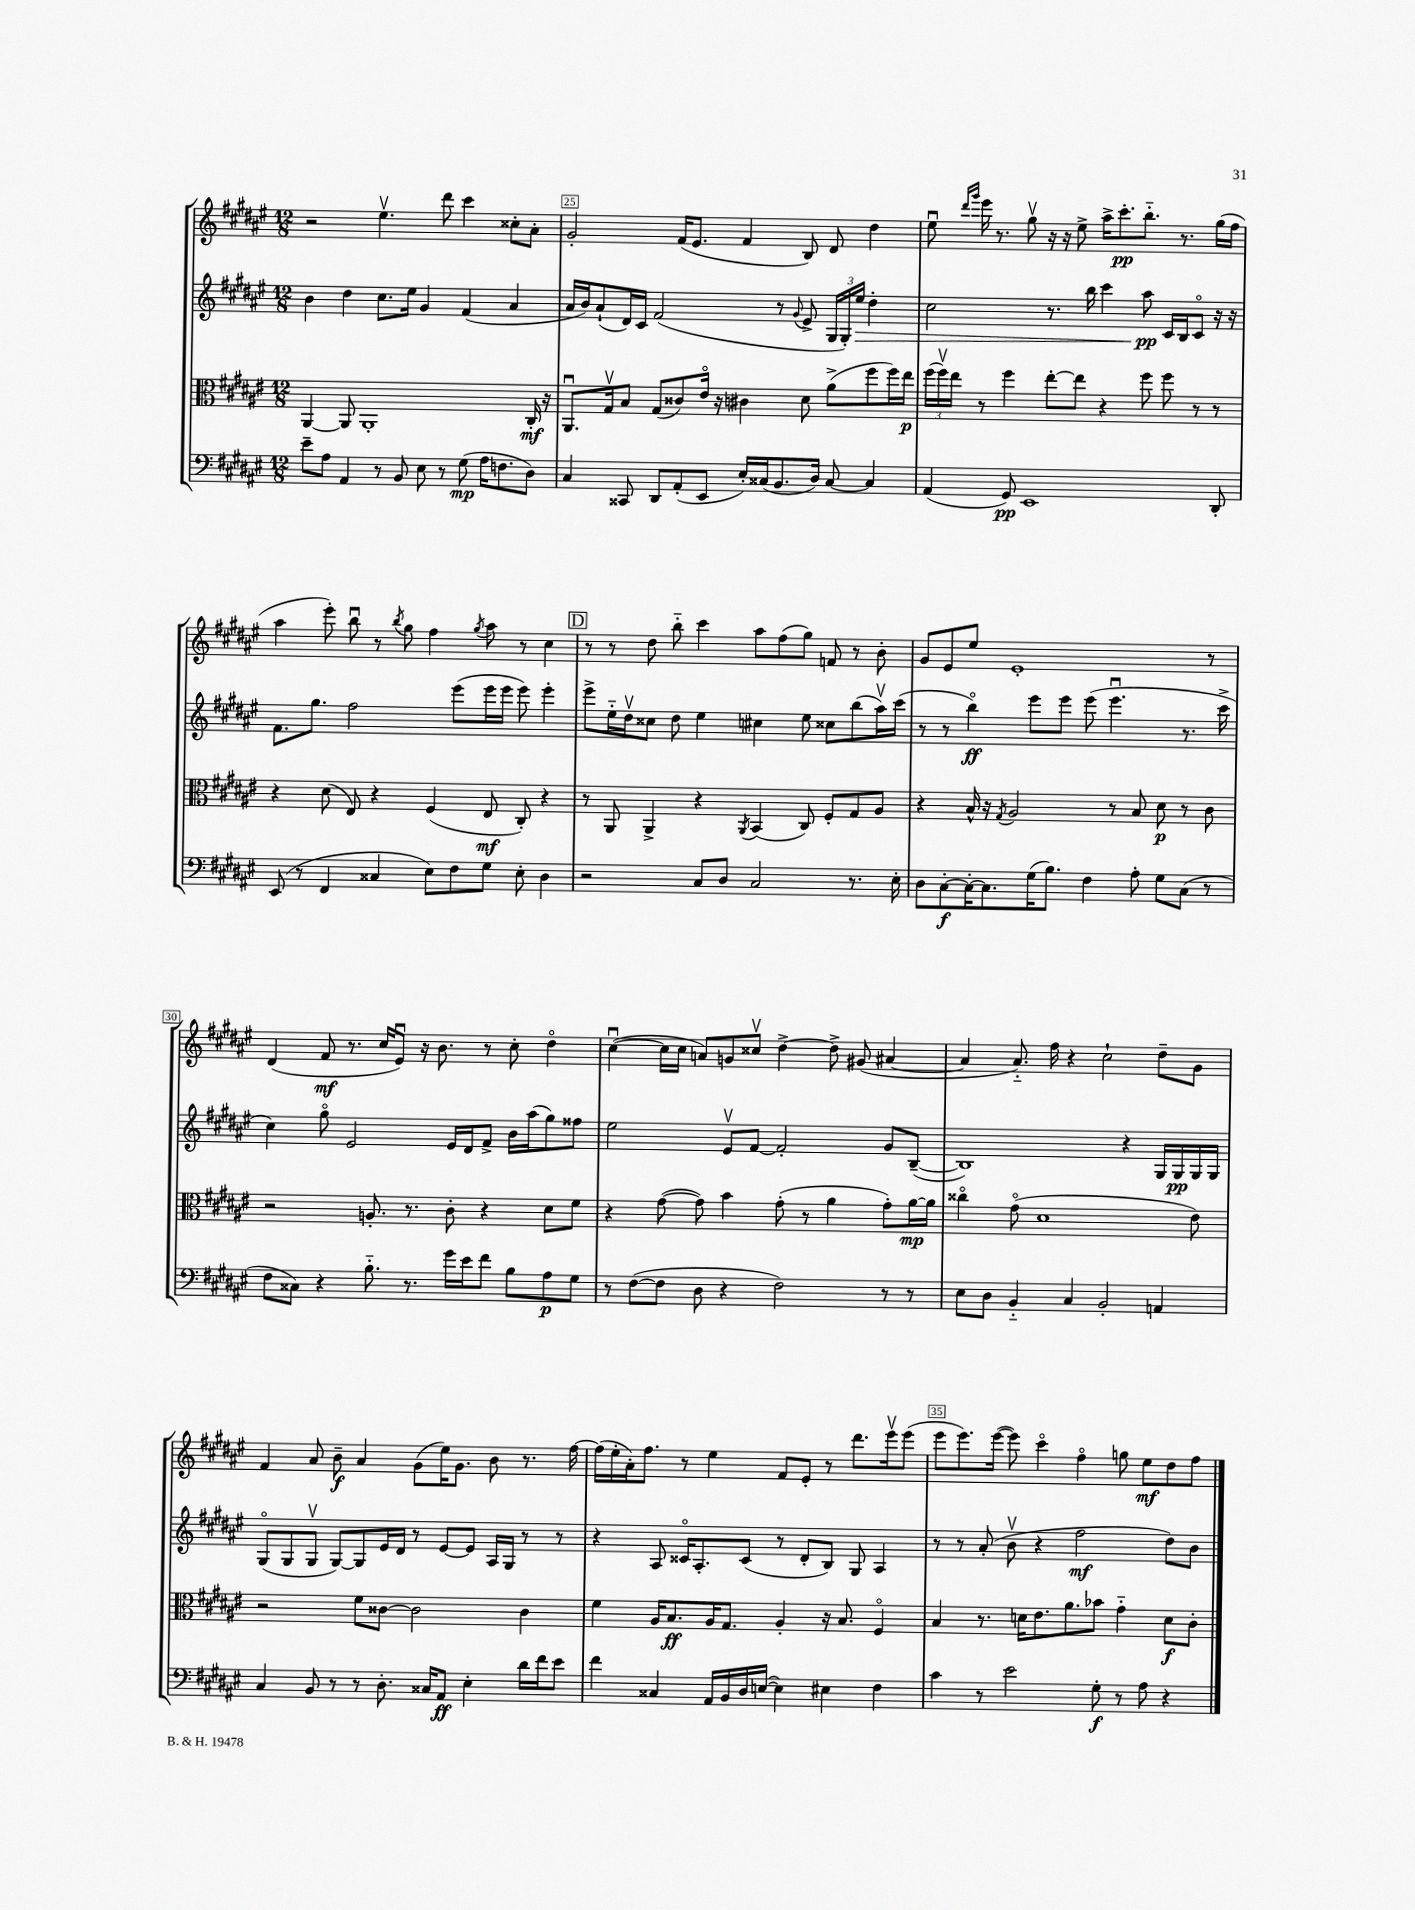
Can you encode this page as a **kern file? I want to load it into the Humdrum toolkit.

**kern	**kern	**kern	**kern
*staff4	*staff3	*staff2	*staff1
*clefF4	*clefC3	*clefG2	*clefG2
*k[f#c#g#d#a#e#]	*k[f#c#g#d#a#e#]	*k[f#c#g#d#a#e#]	*k[f#c#g#d#a#e#]
*M12/8	*M12/8	*M12/8	*M12/8
8e#~	[4AA#	4b	2r
8A#	.	.	.
4AA#	8AA#]	4dd#	.
.	1AA#'	.	.
8r	.	8.cc#	4.ee#v
8BB	.	.	.
.	.	16ee#	.
8E#	.	4g#	.
8r	.	.	8ddd#
(8G#	.	(4f#	4ccc#
16A#	.	.	.
8.F	.	.	.
.	.	4a#	8cc##'
8D#)	16C#'	.	8a#'
.	16r	.	.
=	=	=	=
4C#	8.AA#u	16a#	2g#'
.	.	16b)	.
.	.	(8a#`	.
.	16G#v	.	.
8CC##	8B	16d#)	.
.	.	16c#	.
8DD#	(8G#	(2f#	.
(8AA#'	8c##)	.	(16f#
.	.	.	8.e#
8EE#	16e#o	.	.
.	16r	.	.
16E#')	4c#	.	4f#
(16C##	.	.	.
8.BB	.	8r	.
.	.	8qqg#	.
.	8d#	8e#^	8B)
16D#)	.	.	.
[8C##	(8a#^	24G#	8d#
.	.	24G#')	.
.	.	24ee#	.
4C##]	8ff#	4dd#'	4dd#
.	16ff#)	.	.
.	16ee#	.	.
=	=	=	=
(4AA#	(24ff#	2cc#	8ee#u
.	24ff#v)	.	.
.	24ee#	.	.
.	.	.	16qqddd#
.	.	.	16qqggg#
.	8r	.	16eee#
.	.	.	8.r
8GG#)	4ff#	.	.
1EE#	.	.	8gg#v
.	[8ee#'	8.r	16r
.	.	.	16r
.	8ee#]	.	8ee#^
.	.	16bb	.
.	4r	4ccc#	16aa#^
.	.	.	8.ccc#'
.	8ff#	8aa#	8.bb'~
.	8ff#	16c#	.
.	.	16B	8.r
.	8r	8c#o	.
8DD#'	8r	16r	(16gg#
.	.	16r	16ff#
=	=	=	=
(8EE#	4r	8.f#	4aa#
8r	.	.	.
.	.	8.gg#	.
4FF#	(8d#	.	8eee#')
.	8E#)	2ff#	8bbu
4C##	4r	.	8r
.	.	.	8qbb
.	.	.	8gg#
8E#)	(4F#	.	4ff#
8F#	.	(8eee#	.
.	.	.	8qgg#
8G#	8E#	16eee#	8aa#
.	.	16eee#	.
8E#'	8C#')	8eee#)	8r
4D#	4r	4eee#'	4cc#
=	=	=	=
2r	8r	8eee#^	8r
.	8AA#	16ee#'~	8r
.	.	16dd#v	.
.	4AA#^	8cc##	8dd#
.	.	8dd#	8bb'~
8C#	4r	4ee#	4ccc#
8D#	.	.	.
.	8qAA#	.	.
2C#	(4BB	4cc#	8aa#
.	.	.	(8ff#
.	8C#)	8ee#	8gg#)
.	8F#'	8cc##	8f
8.r	8G#	(8bb	8r
.	8A#	16aa#v)	8b'
16E#'	.	(16ccc#	.
=	=	=	=
8D#	4r	8r	8g#
[8C#'	.	8r	8e#
16C#'_	16B^^	4bbo)	8ee#
8.C#]	16r	.	.
.	8qG#	.	.
.	2A#	.	1e#'
(16G#	.	8eee#	.
8.B)	.	.	.
.	.	8eee#	.
4F#	.	(8eee#	.
.	8r	4.eee#u	.
8A#'	8B	.	.
8G#	8d#	.	.
(8C#	8r	8.r	.
8r	8c#	.	8r
.	.	16ccc#^	.
=	=	=	=
8F#	2r	4cc#)	(4d#
8C##)	.	.	.
4r	.	8gg#o	8f#
.	.	2e#	8.r
8.B'~	8.A'	.	.
.	.	.	16cc#
.	.	.	8e#u)
8.r	8.r	.	.
.	.	.	16r
.	.	.	8.b
16g#	8c#'	16e#	.
16e#	.	16d#	.
8f#	4r	8f#^	8r
8B	.	16b	8cc#'
.	.	(16aa#	.
8A#	8d#	8gg#)	4dd#o
8G#	8f#	8ff##	.
=	=	=	=
8r	4r	2ee#	([4cc#u
([8F#	.	.	.
8F#]	([8g#	.	16cc#]
.	.	.	16cc#
8D#	8g#])	.	8a)
4r	4b	8e#v	8g
.	.	[8f#	8cc##v
2F#)	(8g#'	2f#']	[4dd#^
.	8r	.	.
.	4a#	.	8dd#^]
.	.	.	(8g#
8r	8g#')	8g#	[4a#
8r	[16a#	([8B~	.
.	16a#]	.	.
=	=	=	=
8E#	4cc##o	1B])	4a#]
8D#	.	.	.
4BB'~	(8g#o	.	8.a#'~)
.	1d#	.	.
.	.	.	16ff#
4C#	.	.	4r
2BB'	.	.	2cc#`
.	.	4r	.
4AA	.	16G#	8dd#~
.	.	16G#	.
.	8e#)	16G#	8g#
.	.	16G#	.
=	=	=	=
4C#	2r	(8G#o	4f#
.	.	8G#	.
8BB	.	8G#v	8a#
8r	.	[8G#)	8b~
8r	8f#	8G#]	4a#
8.D#'	[8c##	16e#	.
.	.	16d#	.
.	2c##]	8r	(8g#
16C##	.	.	.
8AA#	.	[8e#	16ee#)
.	.	.	8.g#
4E#'	.	8e#]	.
.	.	16A#	8b
.	.	16G#	.
16d#	4c##	8r	8.r
16f#	.	.	.
8e#	.	8r	.
.	.	.	[16ff#
=	=	=	=
4f#	4f#	4r	(16ff#]
.	.	.	16ee#'
.	.	.	16a#')
.	.	.	8.ff#
4C##	16A#	8A#	.
.	8.B	.	.
.	.	16c##o	8r
.	.	8.A#'	.
16AA#	16A#	.	4ee#
16BB	8.G#	.	.
16D#	.	(8c##	.
([16E	.	.	.
4E])	4A#'	8r	8f#
.	.	8d#'	8e#'
4E#	16r	8B)	8r
.	8.B	.	.
.	.	8G#	8.ddd#
4F#	4F#o	4A#	.
.	.	.	16eee#v
.	.	.	(8eee#
=	=	=	=
4c#	4B	8r	8eee#
.	.	8r	8.eee#)
8r	8.r	(8a#'	.
.	.	.	([16eee#
2e#	.	8bv	8eee#])
.	16d	.	.
.	8.e#	4r	4ccc#o
.	8.a#	.	.
.	.	2ff#	4ff#o
8G#'	8b-	.	.
8r	4g#'~	.	8gg
8A#	.	.	8ee#
4r	8d	8dd#)	8dd#
.	8c#'	8b	8ff#
==	==	==	==
*-	*-	*-	*-
